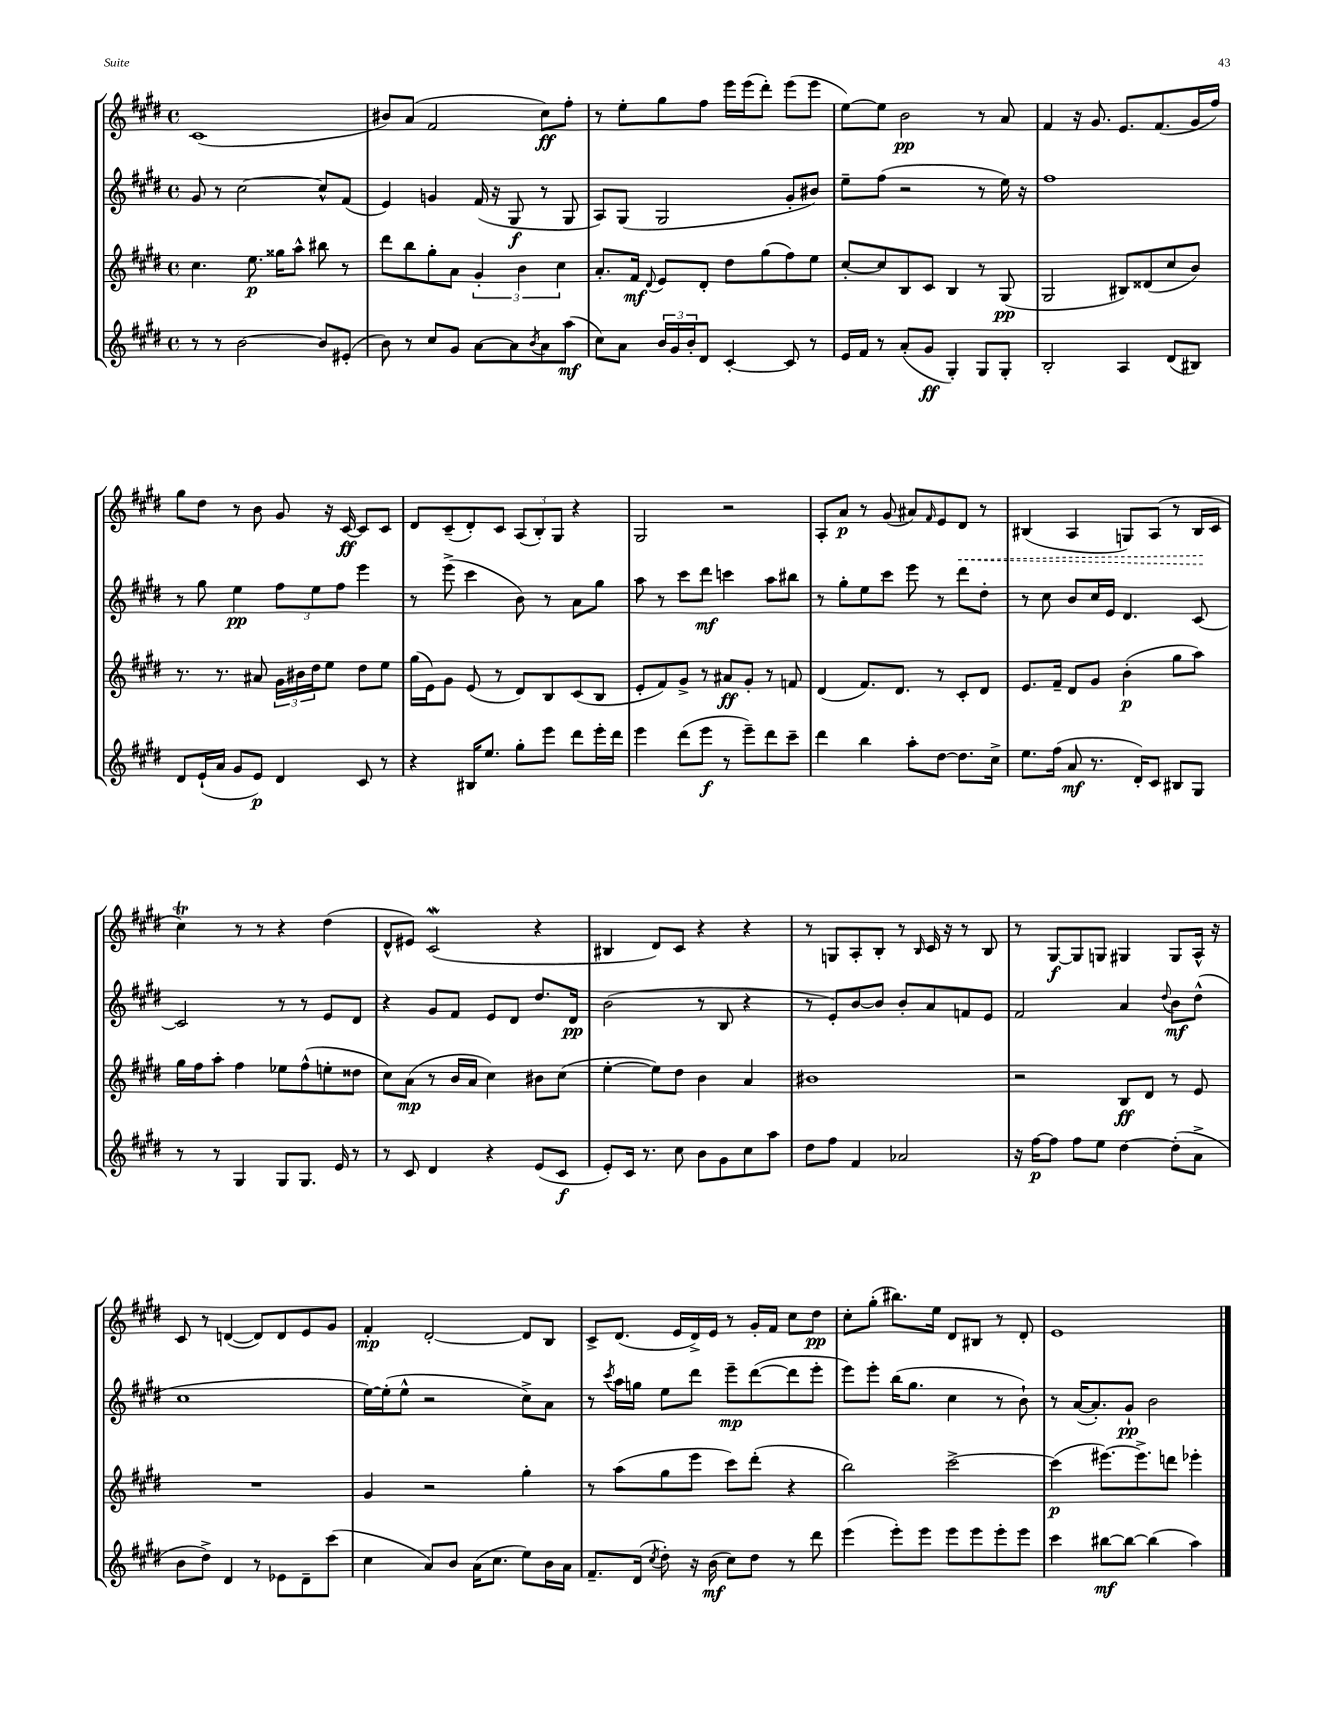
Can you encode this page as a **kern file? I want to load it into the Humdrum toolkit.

**kern	**kern	**kern	**kern
*staff4	*staff3	*staff2	*staff1
*clefG2	*clefG2	*clefG2	*clefG2
*k[f#c#g#d#]	*k[f#c#g#d#]	*k[f#c#g#d#]	*k[f#c#g#d#]
*M4/4	*M4/4	*M4/4	*M4/4
*met(c)	*met(c)	*met(c)	*met(c)
8r	4.cc#\	8g#/	(1c#
8r	.	8r	.
[2b\	.	[2cc#\	.
.	8.ee\	.	.
.	16gg##\LK	.	.
.	8aa^^\J	.	.
8b/]L	8bb#\	8cc#^^/]L	.
(8e#'/J	8r	(8f#/J	.
=	=	=	=
8b\)	8ddd#\L	4e/)	8b#/L)
8r	8bb\	.	(8a/J
8cc#/L	8gg#'\	4g/	2f#/
8g#/J	8a\J	.	.
[8a\L	6g#'/	(16f#/	.
.	.	16r	.
8a\]	.	8G#/	.
.	6b\	.	.
8qb/	.	.	.
8a\	.	8r	8cc#\L)
.	6cc#\	.	.
(8aa\J	.	8G#/	8ff#'\J
=	=	=	=
8cc#\L)	8.a'/L	8A/L)	8r
8a\J	.	(8G#/J	8ee'\L
.	16f#/Jk	.	.
.	8qqd#/	.	.
24b/LL	8e/L	2G#/	8gg#\
24g#/	.	.	.
24b'/J	.	.	.
8d#/J	8d#'/J	.	8ff#\J
[4c#'/	8dd#\L	.	16eee\LL
.	.	.	(16eee\J
.	(8gg#\	.	8ddd#'\J)
8c#/]	8ff#\)	8g#'/L	(8eee\L
8r	8ee\J	8b#/J)	8eee\J
=	=	=	=
16e/LL	[8cc#'/L	8ee~\L	[8ee\L)
16f#/JJ	.	.	.
8r	8cc#/]	(8ff#\J	8ee\]J
(8a'/L	8B/	2r	2b\
8g#/J	8c#/J	.	.
4G#'/)	4B/	.	.
8G#/L	8r	8r	8r
8G#'/J	(8G#/	16ee\)	8a/
.	.	16r	.
=	=	=	=
2B'/	2G#/	1ff#	4f#/
.	.	.	16r
.	.	.	8.g#/
4A/	8B#/L)	.	8.e/L
.	(8d##/	.	.
.	.	.	(8.f#/
(8d#/L	8cc#/	.	.
8B#/J)	8b/J)	.	16g#/L
.	.	.	16ff#/JJ)
=	=	=	=
8d#/L	8.r	8r	8gg#\L
(16e`/L	.	8gg#\	8dd#\J
16a/JJ	8.r	.	.
8g#/L	.	4ee\	8r
8e/J)	8a#/	.	8b\
4d#/	24g#\LL	12ff#\L	8g#/
.	24b#\	.	.
.	24dd#\J	12ee\	.
.	8ee\J	.	16r
.	.	12ff#\J	.
.	.	.	[16c#/
8c#/	8dd#\L	4eee\	8c#/]L
8r	8ee\J	.	8c#/J
=	=	=	=
4r	(16gg#\LL	8r	8d#/L
.	16e\J)	.	.
.	8g#\J	(8eee^\	(8c#~/
16B#/LK	(8e/	4ccc#\	8d#'/)
8.ee/J	.	.	.
.	8r	.	8c#/J
8gg#'\L	8d#/L)	8b\)	(12A/L
.	.	.	12B'/)
8eee\J	8B/	8r	.
.	.	.	12G#/J
8ddd#\L	(8c#/	8a\L	4r
16eee'\L	8B/J	8gg#\J	.
16ddd#\JJ	.	.	.
=	=	=	=
4eee\	8e'/L	8aa\	2G#/
.	8f#/)	8r	.
(8ddd#\L	8g#^/J	8ccc#\L	.
8eee\J	8r	8ddd#\J	.
8r	8a#/L	4ccc\	2r
8eee~\L)	8g#'/J	.	.
8ddd#\	8r	8aa\L	.
8ccc#~\J	8f/	8bb#\J	.
=	=	=	=
4ddd#\	(4d#/	8r	8A'/L
.	.	8gg#'\L	8a/J
4bb\	8.f#/L)	8ee\	8r
.	.	8ccc#\J	(8g#/
.	8.d#/J	.	.
8aa'\L	.	8eee\	8a#/L)
.	.	.	16qqf#/
[8dd#\J	8r	8r	8e/
8.dd#\]L	8c#'/L	8ddd#\L	8d#/J
.	8d#/J	8dd#'\J	8r
16cc#^\Jk	.	.	.
=	=	=	=
8.ee\L	8.e/L	8r	(4B#/
.	.	8cc#\	.
(16ff#\Jk	16f#~/Jk	.	.
8a/	8d#/L	8b/L	4A/
8.r	8g#/J	16cc#/L	.
.	.	16e/JJ	.
.	(4b'\	4.d#/	8G/L)
16d#'/LK)	.	.	.
8c#/J	.	.	(8A/J
8B#/L	8gg#\L	.	8r
8G#/J	8aa\J)	[8c#/	16B#/LL
.	.	.	16c#/JJ
=	=	=	=
8r	16gg#\LL	2c#/]	4cc#\)
.	16ff#\J	.	.
8r	8aa'\J	.	.
4G#/	4ff#\	.	8r
.	.	.	8r
8G#/L	8ee-\L	8r	4r
8.G#/J	(8ff#^^\	8r	.
.	8ee'\	8e/L	(4dd#\
16e/	.	.	.
8r	8dd##\J	8d#/J	.
=	=	=	=
8r	8cc#\L)	4r	8d#^^/L
8c#/	(8a\J	.	8e#/J)
4d#/	8r	8g#/L	(2c#/
.	16b/LL	8f#/J	.
.	16a/JJ	.	.
4r	4cc#\)	8e/L	.
.	.	8d#/J	.
(8e/L	8b#\L	8.dd#/L	4r
8c#/J	(8cc#\J	.	.
.	.	16d#/Jk	.
=	=	=	=
8e'/L)	[4ee'\	(2b\	4B#/
16c#/Jk	.	.	.
8.r	.	.	.
.	8ee\]L)	.	8d#/L)
8cc#\	8dd#\J	.	8c#/J
8b\L	4b\	8r	4r
8g#\	.	8B/	.
8cc#\	4a/	4r	4r
8aa\J	.	.	.
=	=	=	=
8dd#\L	1b#	8r	8r
8ff#\J	.	8e'/L)	8G/L
4f#/	.	[8b/	8A'/
.	.	8b/]J	8B'/J
2a-/	.	8b'/L	8r
.	.	.	16qqB/
.	.	8a/	16c#/
.	.	.	16r
.	.	8f/	8r
.	.	8e/J	8B/
=	=	=	=
16r	2r	2f#/	8r
[16ff#\LK	.	.	.
8ff#\]J	.	.	[8G#/L
8ff#\L	.	.	8G#/]
8ee\J	.	.	8G/J
[4dd#\	8B/L	4a/	4G#/
.	8d#/J	.	.
.	.	8qqdd#/	.
(8dd#'\]L	8r	8b\L	8G#/L
8a^\J	8e/	(8dd#^^\J	16A^^/Jk
.	.	.	16r
=	=	=	=
8b\L	1r	1cc#	8c#/
8dd#^\J)	.	.	8r
4d#/	.	.	([4d/
8r	.	.	8d/]L)
8e-\L	.	.	8d/
8d#~\	.	.	8e/
(8ccc#\J	.	.	8g#/J
=	=	=	=
4cc#\	4g#/	[16ee\LL)	4f#'/
.	.	(16ee'\]J	.
.	.	8ee^^\J	.
8a/L)	2r	2r	[2d#'/
8b/J	.	.	.
(16a\LK	.	.	.
8.cc#\J	.	.	.
8ee\L)	4gg#'\	8cc#^\L)	8d#/]L
16b\L	.	8a\J	8B/J
16a\JJ	.	.	.
=	=	=	=
8.f#~/L	8r	8r	8c#^/L
.	.	8qccc#/	.
.	(8aa\L	16aa\LL	(8.d#/J
(16d#/Jk	.	16gg\JJ	.
8qcc#/	.	.	.
8dd#'\)	8gg#\	8ee\L	.
.	.	.	16e/LL
16r	8eee\J	8ddd#\J	16d#^/)
(16b\	.	.	16e/JJ
8cc#\L)	8ccc#\L)	8eee~\L	8r
8dd#\J	(8ddd#'\J	([8ddd#\	16g#'/LL
.	.	.	16f#/JJ
8r	4r	8ddd#\]	8cc#\L
8ddd#\	.	8eee'\J	8dd#\J
=	=	=	=
(4eee\	2bb\)	8eee\L)	8cc#'\L
.	.	8eee'\J	(8gg#'\J
8eee'\L)	.	(16bb\LK	8.bb#\L)
.	.	8.gg#\J	.
8eee\J	.	.	.
.	.	.	16ee\Jk
8eee\L	[2ccc#^\	4cc#\	8d#/L
8eee\	.	.	8B#/J
8eee'\	.	8r	8r
8eee\J	.	8b`\)	8d#'/
=	=	=	=
4ccc#\	(4ccc#\]	8r	1e
.	.	([16a/LK	.
.	.	8.a'/])	.
[8bb#\L	[8.eee#\L)	.	.
8bb#\_J	.	8g#`/J	.
.	8.eee#^\]	.	.
(4bb#\]	.	2b\	.
.	8ddd\J	.	.
4aa\)	4eee-'\	.	.
==	==	==	==
*-	*-	*-	*-
